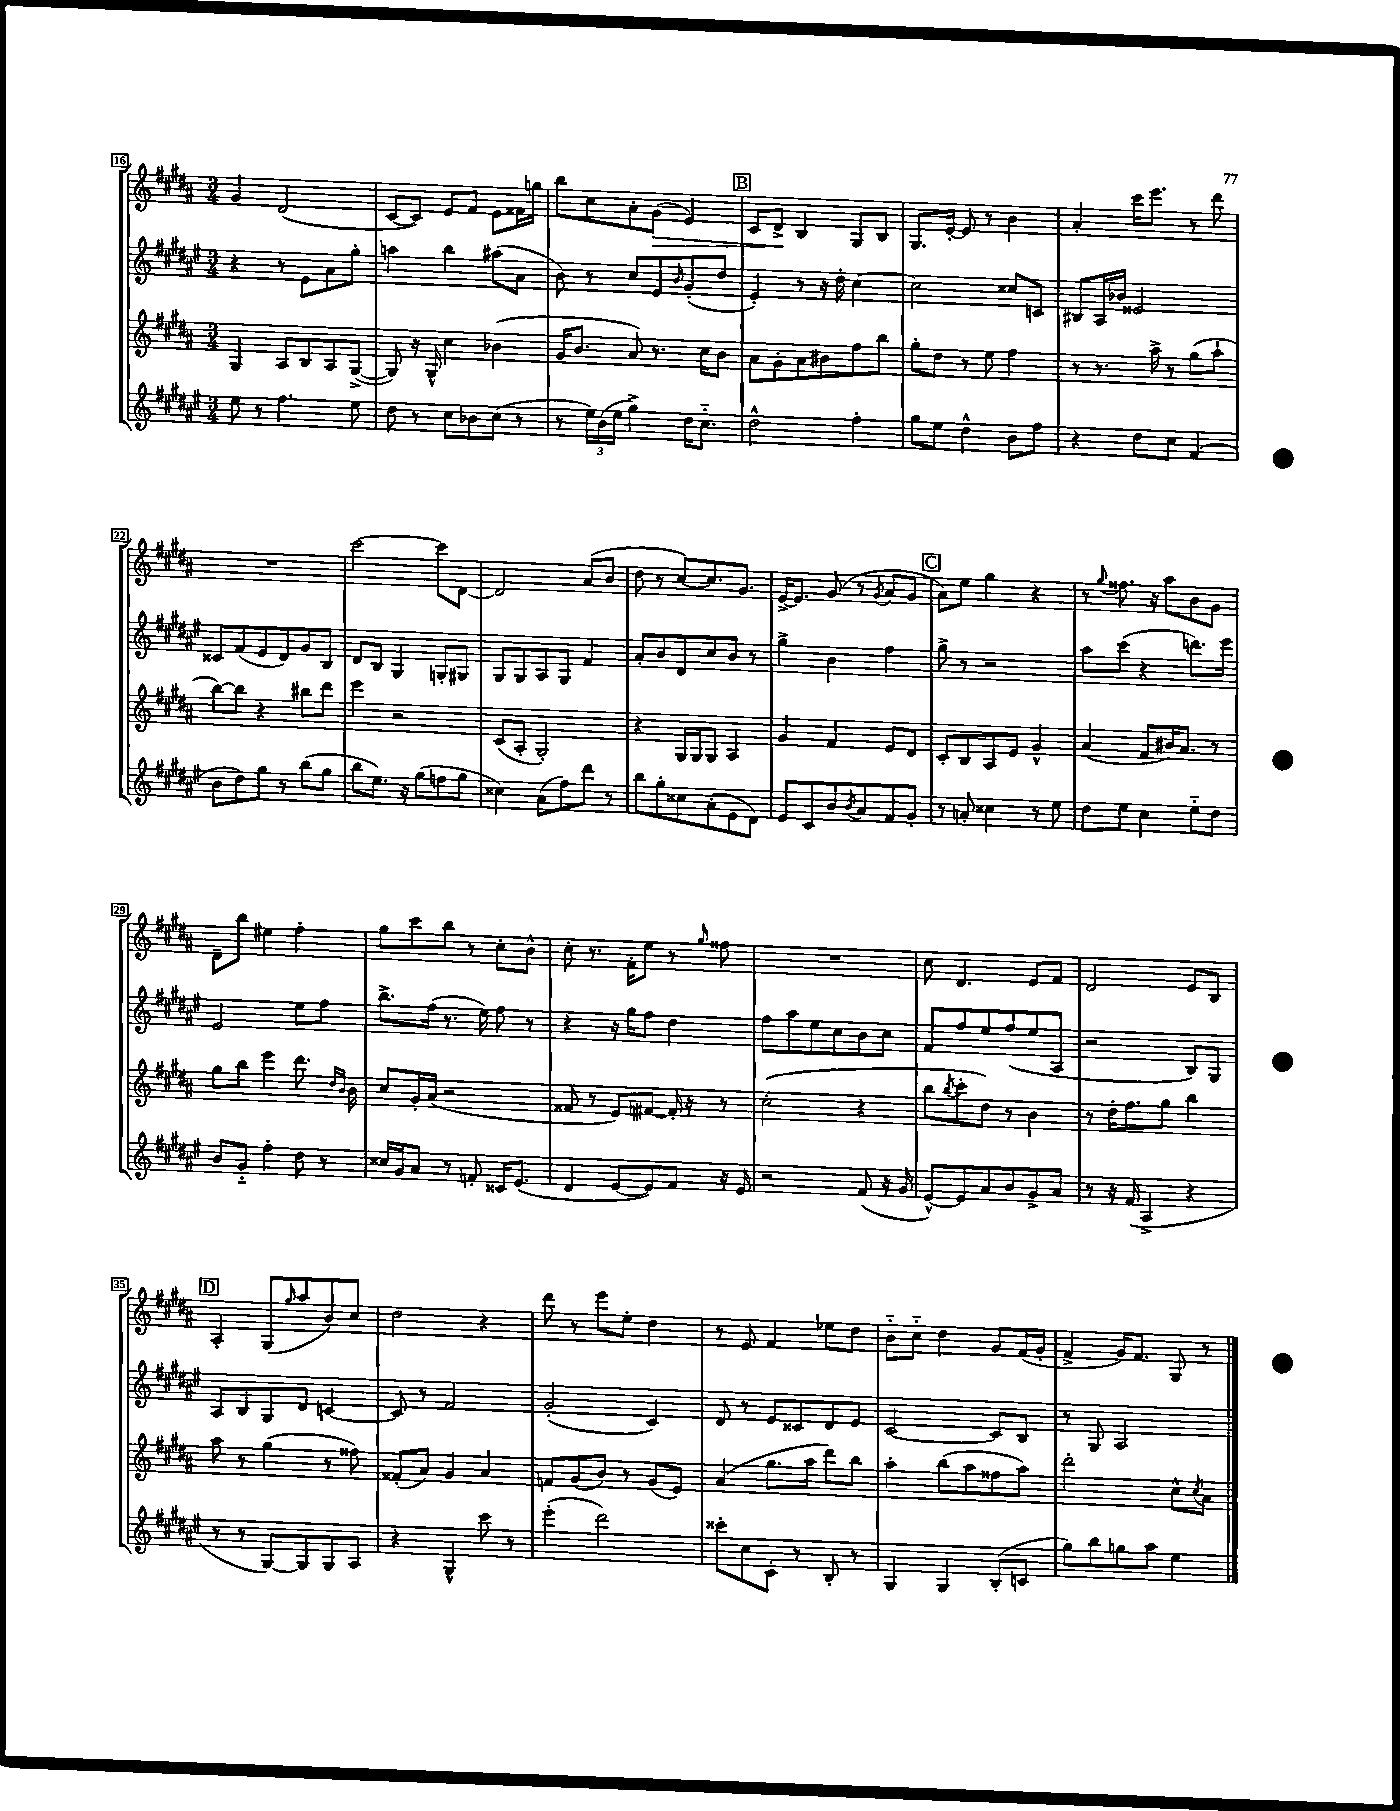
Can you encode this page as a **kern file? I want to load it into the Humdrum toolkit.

**kern	**kern	**kern	**kern
*staff4	*staff3	*staff2	*staff1
*clefG2	*clefG2	*clefG2	*clefG2
*k[f#c#g#d#a#e#]	*k[f#c#g#d#a#]	*k[f#c#g#d#a#e#]	*k[f#c#g#d#a#]
*M3/4	*M3/4	*M3/4	*M3/4
8ee#	4G#	4r	4g#
8r	.	.	.
4.ff#	8A#	8r	(2d#
.	8B	8e#	.
.	8A#	8a#	.
8ee#	([8G#^	8gg#'	.
=	=	=	=
8dd#	8G#])	4aa	[8c#
8r	16r	.	8c#])
.	16G#^^	.	.
8cc#	4cc#	4bb	8e
8b-	.	.	8f#
(8cc#	(4b-	(8aa#	8e
8r	.	8a#	16f##
.	.	.	16gg
=	=	=	=
8r	16g#	8b)	8bb
.	8.b	.	.
24ee#)	.	8r	8cc#
(24b	.	.	.
24ee#	.	.	.
4gg#^)	8a#)	8cc#	8a#'
.	8.r	8e#	(8g#
.	.	16qqb	.
16dd#	.	(8g#'	4e)
8.cc#'~	16cc#	.	.
.	8b	8dd#	.
=	=	=	=
2dd#^^	8a#	4e#')	8c#
.	8g#'	.	8d#^
.	8a#	8r	4B
.	8b#	16r	.
.	.	16dd#'	.
4ff#'	8ff#	[4cc#	8G#
.	8bb	.	8B
=	=	=	=
8gg#	8gg#'	2cc#]	8.G#
8ee#	8dd#	.	.
.	.	.	[16e'
4dd#^^	8r	.	8e]
.	8ee	.	8r
8b	4ff#	8cc##	4b
8ff#	.	8c	.
=	=	=	=
4r	8r	8B#	4a#'
.	8.r	16A#	.
.	.	16b-	.
8dd#	.	2e##	16ccc#
.	16aa#^	.	8.eee
8cc#	8r	.	.
(4f#	(8gg#	.	8r
.	8aa#`	.	8ddd#
=	=	=	=
8b	[8bb)	8c##	2.r
8dd#)	8bb]	(8f#	.
8gg#	4r	8e#	.
8r	.	8d#)	.
(8bb	8bb#	8g#	.
8gg#	8ddd#	8B	.
=	=	=	=
8bb	4eee	8d#	[2ccc#
8.ee#)	.	8B	.
.	2r	4G#	.
16r	.	.	.
(8gg#	.	.	.
8ff	.	8G'	8ccc#]
8gg#	.	8G#	[8d#
=	=	=	=
4cc##)	(8c#	8G#	2d#]
.	8A#'	8G#	.
(8a#	2G#')	8A#	.
8ff#)	.	8G#	.
8ddd#	.	4f#	(8a#
8r	.	.	8b
=	=	=	=
8bb	4r	8a#'	8dd#
8gg#'	.	8b	8r
8cc##	16G#	8d#	[8cc#)
.	16G#	.	.
(8a#'	8G#	8cc#	8.cc#]
8e#	4A#	8b	.
.	.	.	8.g#
8d#)	.	8r	.
=	=	=	=
8e#	4g#	4gg#^	[16e^
.	.	.	8.e]
8c#	.	.	.
8b	4f#	4b	(8g#
8qb	.	.	.
8a#	.	.	8r
.	.	.	8qg#
8f#	8e	4ff#	8a#
8g#'	8d#	.	8g#
=	=	=	=
8r	8c#'	8gg#^	8a#)
8a'	8B	8r	8ee
4cc##	8A#	2r	4gg#
.	8e	.	.
8r	4g#^^	.	4r
8ee#	.	.	.
=	=	=	=
8dd#	(4a#	8aa#	8r
.	.	.	8qqgg#
8ee#	.	(8ccc#	8.ff##
4cc#	8f#	4r	.
.	.	.	16r
.	16b#)	.	8aa#
.	8.a#	.	.
8ee#'~	.	8.ddd)	8b
8dd#	8r	.	8g#
.	.	16eee#	.
=	=	=	=
8b	8gg#	2e#	8d#~
8g#'~	8bb	.	8bb
4ff#'	4eee	.	4ee#
8dd#	8.ddd#	8ee#	4ff#'
8r	.	8ff#	.
.	16qqdd#	.	.
.	16qqb	.	.
.	16b	.	.
=	=	=	=
16cc##	8cc#	8.bb^	8gg#
16g#	.	.	.
8a#	16g#'	.	8ccc#
.	(16a#	(16ff#	.
8r	2r	8.r	8bb
8f'	.	.	8r
.	.	16ee#)	.
16c##	.	8ff#	8cc#'
(8.e#	.	.	.
.	.	8r	8b^^
=	=	=	=
4d#	8f##	4r	8cc#'
.	8r	.	8.r
[8e#	8e)	16r	.
.	.	16gg#	16f#'
8e#])	[8f#	8ff#	8ee
8f#	16f#']	4dd#	8r
.	16r	.	.
.	.	.	16qqgg#
16r	8r	.	8ff##
16e#	.	.	.
=	=	=	=
2r	(2cc#'	8ff#	2.r
.	.	8aa#	.
.	.	8ee#	.
.	.	8cc#	.
(8f#	4r	8b	.
16r	.	8cc#	.
16g#	.	.	.
=	=	=	=
[8e#^^)	8bb	8f#	8cc#
.	8qbb	.	.
8e#]	8ccc#'	8ff#	4.d#
8a#	8dd#)	8ee#	.
8b	8r	(8ff#	.
8g#^	4b	8ee#	8e
8a#	.	8A#	8f#
=	=	=	=
8r	8r	2r	2d#
16r	16dd#'	.	.
(16f#	8.ff#	.	.
4A#^	.	.	.
.	8gg#	.	.
4r	4bb	8B)	8e
.	.	8G#	8B
=	=	=	=
8r	8aa#	8A#	4A#'
8r	8r	8B	.
[8G#)	(4gg#	8G#	(8G#
.	.	.	16qqgg#
8G#]	.	8d#	8aa#
8G#	8r	[4c	8b)
8A#	8ff##)	.	8cc#
=	=	=	=
4r	(8f##'	8c]	2dd#
.	8a#)	8r	.
4G#^^	4g#	2f#	.
8ccc#	4a#	.	4r
8r	.	.	.
=	=	=	=
(4eee#'	8f	(2g#'	8ddd#
.	(8g#	.	8r
2ddd#)	8b)	.	8eee
.	8r	.	8ee'
.	(8g#	4c#)	4dd#
.	8e)	.	.
=	=	=	=
8ccc##'	(4a#	8d#	8r
8cc#	.	8r	8e
8c#'	8.gg#	8e#	4f#
8r	.	8c##	.
.	16aa#	.	.
8B'	8ddd#)	8d#	8ee-
8r	8bb	8e#	8dd#
=	=	=	=
4G#	4aa#'	[2c#	8b'~
.	.	.	8cc#'~
4G#	(8bb	.	4dd#
.	8aa#	.	.
(8B'	8ff##	8c#]	8g#
8c	8aa#)	8B	(16f#
.	.	.	16g#'
=	=	=	=
8gg#)	2ddd#'	8r	4f#^
8bb	.	8G#	.
8gg	.	2A#	16g#)
.	.	.	8.f#
8aa#	.	.	.
4ee#	8cc#^^	.	8G#
.	8qcc#	.	.
.	8a#	.	8r
==	==	==	==
*-	*-	*-	*-
